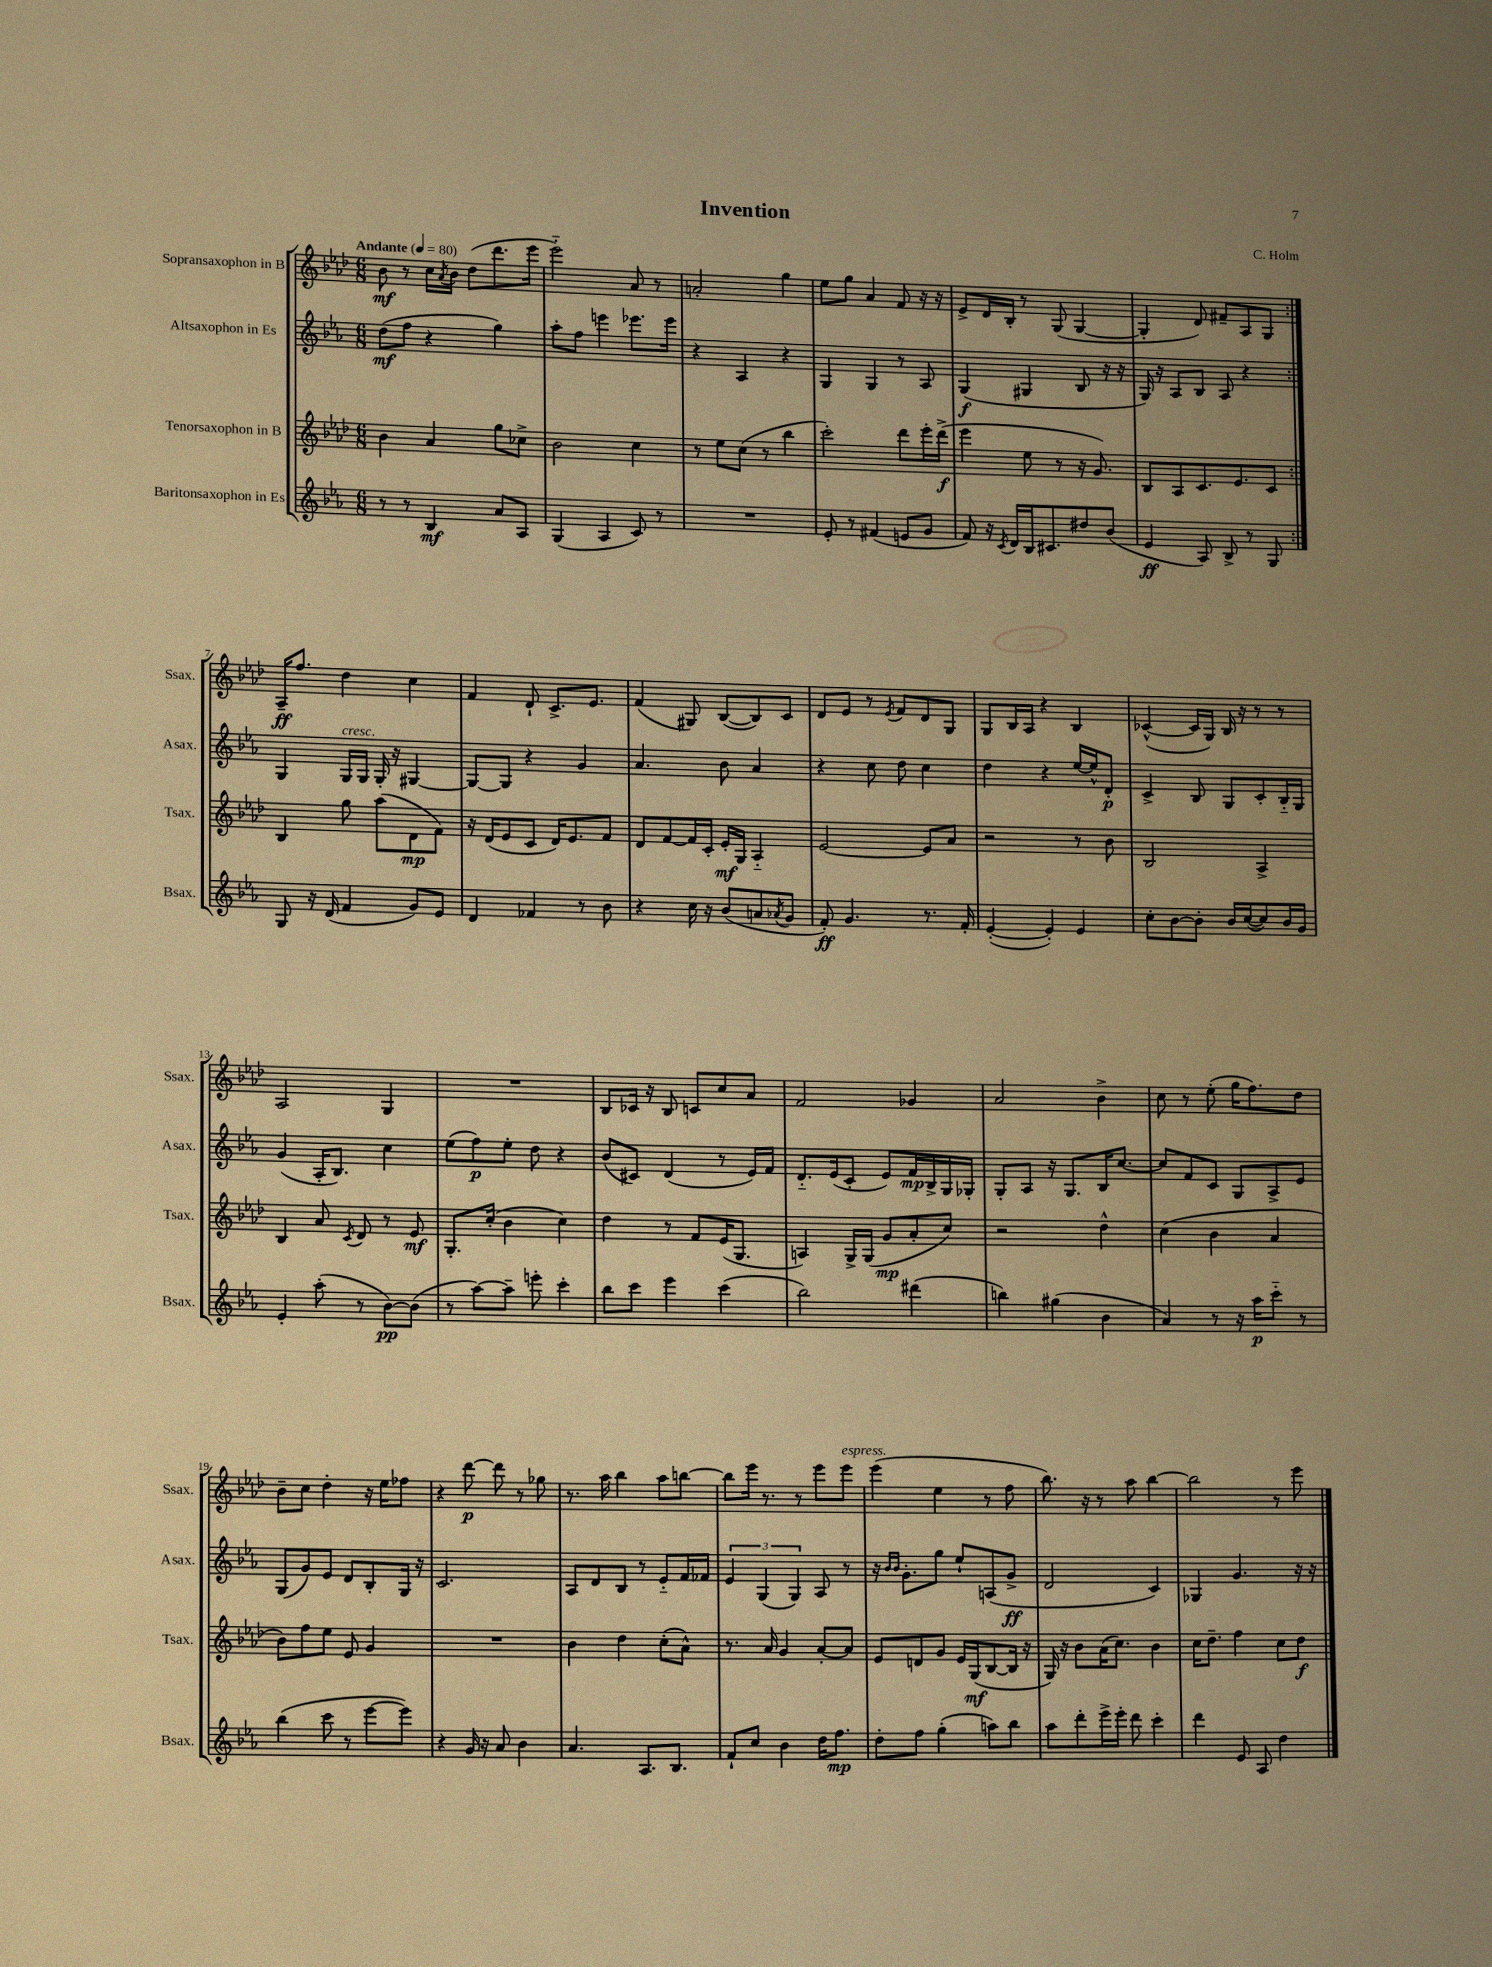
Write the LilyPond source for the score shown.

\header { title = "Invention" composer = "C. Holm" }
<<
\new StaffGroup <<
\new Staff = "s0" \with { instrumentName = "Sopransaxophon in B" shortInstrumentName = "Ssax." } {
    \clef treble \key aes \major \numericTimeSignature \time 6/8 \tempo "Andante" 4 = 80
    \repeat volta 2 { bes'8\mf r8 c''16 \acciaccatura { aes'8 } bes'16 des''8( des'''8. ees'''16 |
    ees'''2-_) aes'8 r8 |
    a'2-. g''4 |
    ees''8 g''8 aes'4 f'8 r16 r16 |
    ees'8-> des'16 bes16-. r8 g8( g4~ |
    g4-. des'8) fis'8-- aes8 g8 | }
    aes16--\ff f''8. des''4 c''4 |
    f'4 des'8-! c'8.-> ees'8. |
    f'4( gis8) bes8~( bes8) c'8 |
    des'8 ees'8 r8 \acciaccatura { ees'8 } f'8 des'8 g8 |
    g8 bes16 aes16 r4 bes4 |
    ces'4~-^( ces'16 g16) bes16 r16 r8 r8 |
    aes2 g4 |
    R2. |
    bes8 ces'16 r16 bes8 c'8 c''8 aes'8 |
    f'2 ges'4 |
    aes'2 bes'4-> |
    c''8 r8 ees''8-.( g''16 f''8.) des''8 |
    bes'8-- c''8 des''4-. r16 ees''16 fes''8 |
    r4 des'''8~\p des'''8 r8 ges''8 |
    r8. aes''16 bes''4 aes''8 b''8~ |
    b''8 ees'''16 r8. r8 ees'''8 ees'''8^\markup { \italic "espress." } |
    ees'''4( ees''4 r8 f''8 |
    bes''8.) r16 r8 aes''8 bes''4~ |
    bes''2 r8 ees'''8 \bar "|." |
}
\new Staff = "s1" \with { instrumentName = "Altsaxophon in Es" shortInstrumentName = "Asax." } {
    \clef treble \key ees \major \numericTimeSignature \time 6/8
    \repeat volta 2 { d''8\mf( f''8 r4 g''4) |
    aes''8-. f''8 e'''4 ees'''8. ees'''16 |
    r4 aes4 r4 |
    g4 g4 r8 aes8 |
    g4\f( gis4 bes8 r16 r16 |
    g16) r16 aes8 bes8 aes8 r4 | }
    g4 g16^\markup { \italic "cresc." } g16 g16-. r16 gis4~ |
    gis8~ gis8 r4 g'4 |
    aes'4. bes'8 aes'4 |
    r4 c''8 d''8 c''4 |
    d''4 r4 ees''16~ ees''16-^ d'8-.\p |
    c'4-> bes8 g8 c'8-. bes16-_ g16 |
    g'4( aes16-. bes8.) c''4 |
    ees''8( f''8\p) ees''8-. d''8 r4 |
    bes'8( cis'8) d'4( r8 ees'16) f'16 |
    d'8.-_ ees'16( c'8-. ees'8) f'16\mp bes16-> g16 ges16-. |
    g8-. aes8 r16 g8. bes16 c''8.~ |
    c''8 f'8 c'8 g8 aes8-> ees'8 |
    g8( g'8) ees'8 d'8 bes8-. g16 r16 |
    c'2. |
    aes8 d'8 bes8 r8 ees'8-_ f'16 fes'16 |
    \tuplet 3/2 { ees'4 g4( g4) } aes8 r8 |
    r16 \grace { bes'16 bes'16 } g'8.-. g''8 ees''8-! a8( g'8->\ff |
    d'2 c'4) |
    ges4 g'4. r16 r16 \bar "|." |
}
\new Staff = "s2" \with { instrumentName = "Tenorsaxophon in B" shortInstrumentName = "Tsax." } {
    \clef treble \key aes \major \numericTimeSignature \time 6/8
    \repeat volta 2 { bes'4 aes'4 g''8 ces''8-> |
    bes'2 c''4 |
    r8 ees''8 c''8( r8 bes''4 |
    c'''2-.) des'''8 ees'''16-. des'''16->\f( |
    ees'''4 ees''8 r8 r16 g'8.) |
    bes8 aes8 c'8. ees'8. c'8 | }
    bes4 g''8 aes''8( des'8\mp f'8) |
    r16 des'16( ees'8 c'8 des'16) ees'8. f'8 |
    des'8 f'8~ f'16 c'16-. ees'16-.\mf g16 aes4-_ |
    ees'2~ ees'8 aes'8 |
    r2 r8 bes'8 |
    bes2 aes4-> |
    bes4 aes'8 \acciaccatura { c'8 } des'8 r8 ees'8\mf |
    g8.-. c''16-.( bes'4 c''4) |
    des''4 r8 f'8 ees'16( g8. |
    a4) g16-> g16( g'8\mp aes'8-. c''8) |
    r2 des''4-^ |
    c''4( bes'4 aes'4 |
    bes'8) f''8 ees''8 ees'8 g'4 |
    R2. |
    bes'4 des''4 c''8-.( aes'8-^) |
    r8. aes'16 g'4 aes'8~-. aes'8 |
    ees'8 d'8 g'8 ees'16 g16\mf( bes8~ bes16 r16 |
    g16) r16 bes'8 aes'16( c''8.) bes'4 |
    c''16 des''8.-- f''4 c''8 des''8\f \bar "|." |
}
\new Staff = "s3" \with { instrumentName = "Baritonsaxophon in Es" shortInstrumentName = "Bsax." } {
    \clef treble \key ees \major \numericTimeSignature \time 6/8
    \repeat volta 2 { r8 r8 bes4\mf aes'8 aes8 |
    g4( aes4 c'8) r8 |
    R2. |
    ees'8-. r8 fis'4( e'8 g'8 |
    f'8) r16 \acciaccatura { c'8 } d'16 bes16 cis'8. dis''8 bes'8( |
    ees'4\ff aes8) bes8-> r8 g8 | }
    g8 r16 d'16( f'4 g'8) ees'8 |
    d'4 fes'4 r8 bes'8 |
    r4 c''16 r16 bes'8( a'8 \acciaccatura { aes'8 } g'8 |
    f'8-.\ff) g'4. r8. f'16-. |
    ees'4~-.( ees'4-.) ees'4 |
    c''8-. bes'8~ bes'8-. bes'16 c''16~( c''8) bes'16 g'16 |
    ees'4-. aes''8-.( r8 bes'8~\pp) bes'8( |
    r8 aes''8~) aes''8-- e'''8-. c'''4-. |
    bes''8 c'''8 ees'''4 c'''4( |
    bes''2) dis'''4( |
    b''4) gis''4( bes'4 |
    aes'4) r8 r16 aes''16\p c'''8-_ r8 |
    bes''4( c'''8 r8 ees'''8~ ees'''8) |
    r4 g'16 r16 aes'8 bes'4 |
    aes'4. aes8. bes8. |
    f'8-! c''8 bes'4 d''16 f''8.\mp |
    d''8-. f''8 g''4-.( a''8) bes''8 |
    aes''8 d'''8-. ees'''16-> ees'''16-. d'''8 c'''4-. |
    d'''4 ees'8 aes8 d''4 \bar "|." |
}
>>
>>
